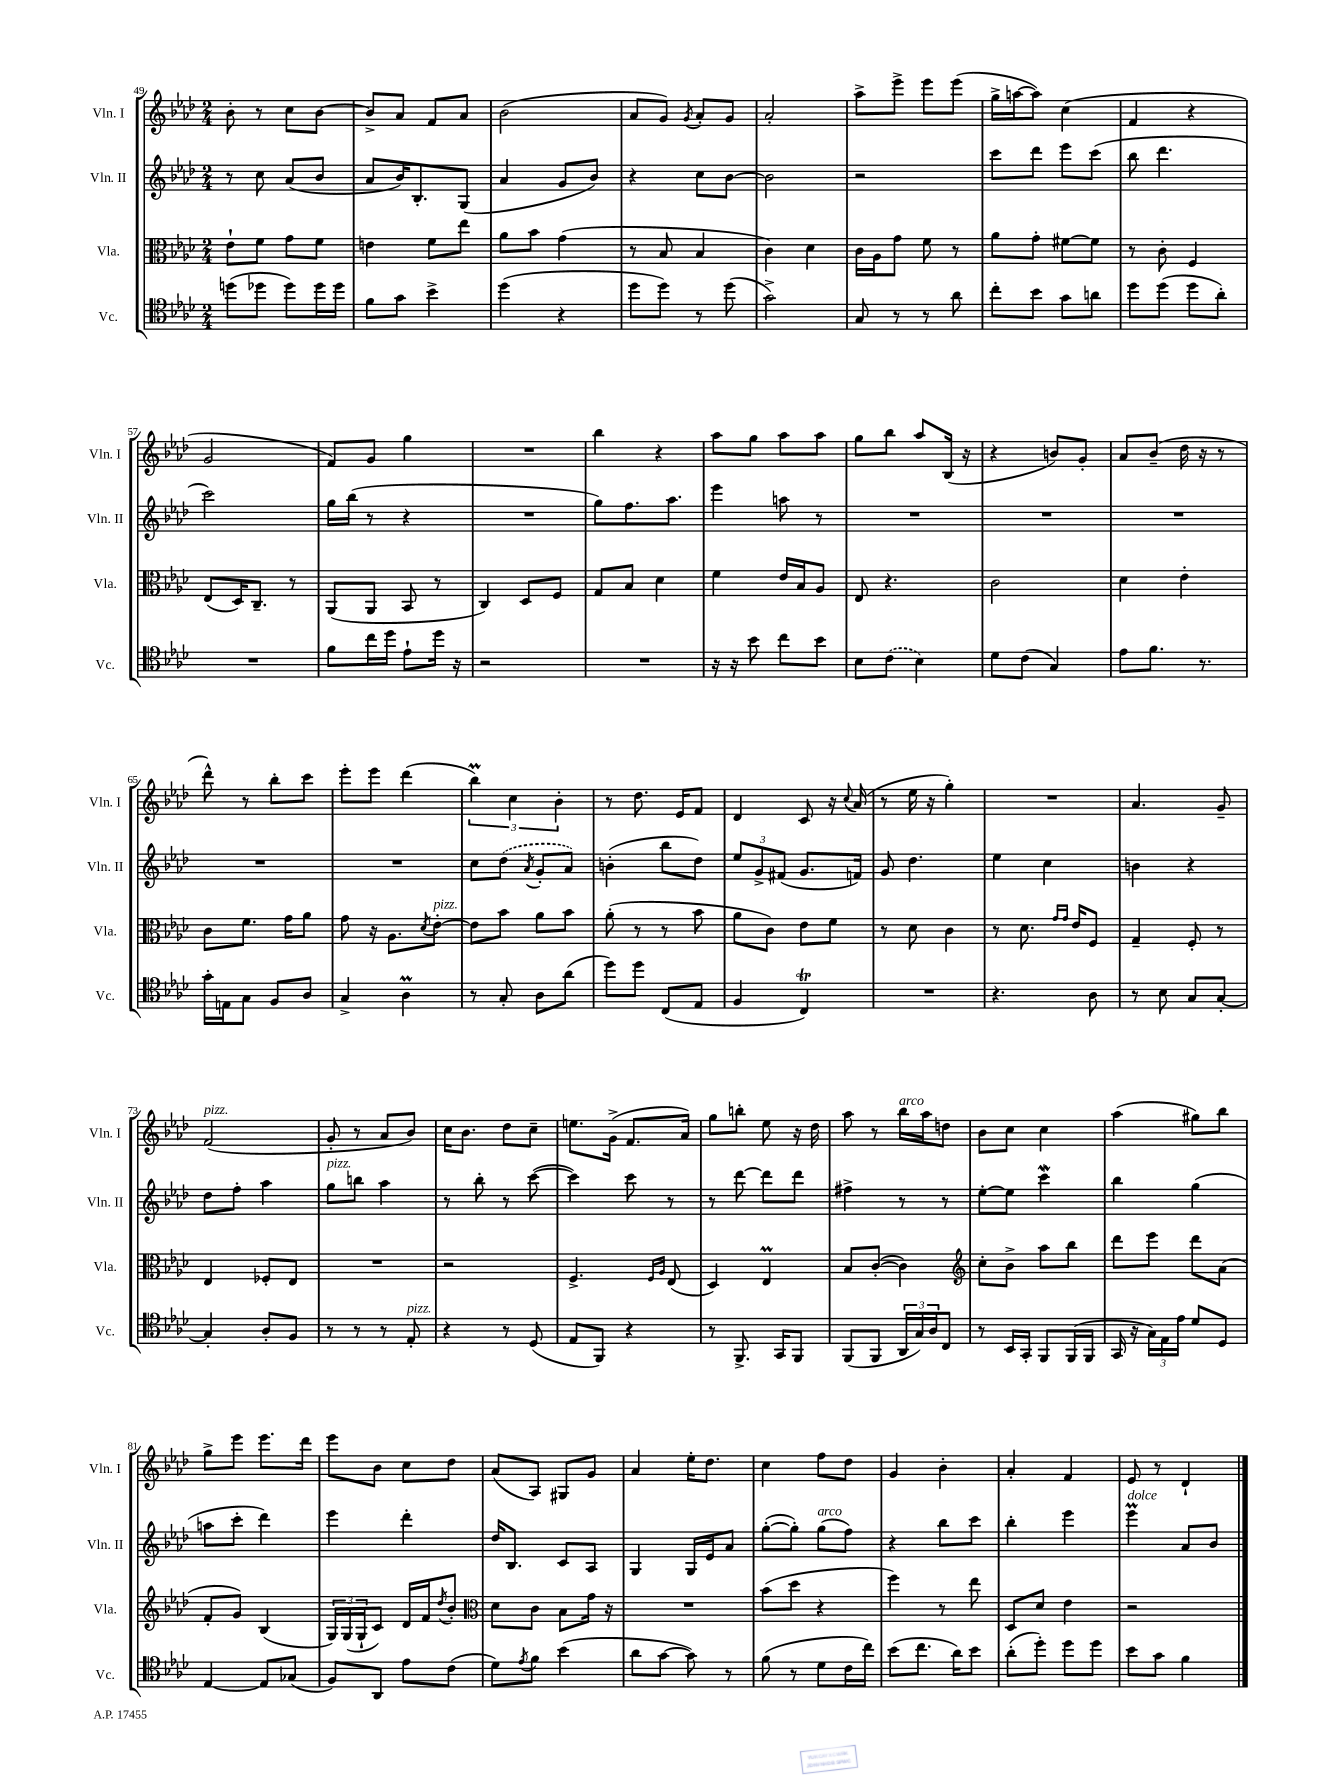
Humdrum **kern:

**kern	**kern	**kern	**kern
*part4	*part3	*part2	*part1
*staff4	*staff3	*staff2	*staff1
*I"Vc.	*I"Vla.	*I"Vln. II	*I"Vln. I
*I'Vc.	*I'Vla.	*I'Vln. II	*I'Vln. I
*clefC4	*clefC3	*clefG2	*clefG2
*k[b-e-a-d-]	*k[b-e-a-d-]	*k[b-e-a-d-]	*k[b-e-a-d-]
*M2/4	*M2/4	*M2/4	*M2/4
=49	=49	=49	=49
(8ddn\L	8e-`\L	8r	8b-'\
8dd-X\J	8f\J	8cc\	8r
8dd-\L)	8g\L	(8a-/L	8cc\L
16dd-\L	8f\J	8b-/J	[8b-\J
16dd-\JJ	.	.	.
=50	=50	=50	=50
8f\L	4en\	8a-/L	8b-^/L]
8g\J	.	16b-/K)	8a-/J
.	.	8.B-'/	.
4b-^\	8f\L	.	8f/L
.	8ee-\J	(8G/J	8a-/J
=51	=51	=51	=51
(4dd-\	8a-\L	4a-/	(2b-\
.	8b-\J	.	.
4r	(4g\	8g/L	.
.	.	8b-/J)	.
=52	=52	=52	=52
8dd-\L	8r	4r	8a-/L
8dd-\J)	8B-/	.	8g/J)
.	.	.	8qg/
8r	4B-/	8cc\L	8a-'/L
(8dd-\	.	[8b-\J	8g/J
=53	=53	=53	=53
2g^\)	4c\)	2b-\]	2a-'/
.	4d-\	.	.
=54	=54	=54	=54
8G/	16c\LL	2r	8aa-^\L
.	16A-\J	.	.
8r	8g\J	.	8eee-^\J
8r	8f\	.	8eee-\L
8a-\	8r	.	(8eee-\J
=55	=55	=55	=55
8cc'\L	8a-\L	8ccc\L	16gg^\LL
.	.	.	[16aan\J
8b-\J	8g'\J	8ddd-\J	8aa\J])
8g\L	[8f#X\L	8eee-\L	(4cc\
8an\J	8f#\J]	(8ccc\J	.
=56	=56	=56	=56
8dd-\L	8r	8bb-\	4f/
(8dd-\J	8c'\	4.ddd-\	.
8dd-\L	4F/	.	4r
8a-'\J)	.	.	.
!!LO:LB:g=z
=57	=57	=57	=57
2r	(8E-/L	2ccc\)	2g/
.	16D-/K)	.	.
.	8.C~/J	.	.
.	8r	.	.
=58	=58	=58	=58
8f\L	(8AA-/L	16gg\LL	8f/L)
.	.	(16bb-\JJ	.
16cc\L	8AA-/J	8r	8g/J
16dd-\JJ	.	.	.
8e-`\L	8BB-/	4r	4gg\
16dd-\Jk	8r	.	.
16r	.	.	.
=59	=59	=59	=59
2r	4C/)	2r	2r
.	8D-/L	.	.
.	8F/J	.	.
=60	=60	=60	=60
2r	8G/L	8gg\L)	4bb-\
.	8B-/J	8.ff\	.
.	4d-\	.	4r
.	.	8.aa-\J	.
=61	=61	=61	=61
16r	4f\	4eee-\	8aa-\L
16r	.	.	.
8b-\	.	.	8gg\J
8cc\L	16e-/LL	8aan\	8aa-\L
.	16B-/J	.	.
8b-\J	8A-/J	8r	8aa-\J
=62	=62	=62	=62
8B-\L	8E-/	2r	8gg\L
(8c\J	4.r	.	8bb-\J
4B-\)	.	.	8aa-/L
.	.	.	(16B-/Jk
.	.	.	16r
=63	=63	=63	=63
8d-\L	2c\	2r	4r
(8c\J	.	.	.
4G/)	.	.	8bn/L)
.	.	.	8g'/J
=64	=64	=64	=64
8e-\L	4d-\	2r	8a-/L
8.f\J	.	.	(8b-~/J
.	4e-'\	.	16dd-\
8.r	.	.	16r
.	.	.	8r
!!LO:LB:g=z
=65	=65	=65	=65
16g'\LL	8c\L	2r	8ddd-^^\)
16En\J	.	.	.
8G\J	8.f\J	.	8r
8F/L	.	.	8bb-'\L
.	16g\KL	.	.
8A-/J	8a-\J	.	8ccc\J
=66	=66	=66	=66
4G^/	8g\	2r	8eee-'\L
.	16r	.	8eee-\J
.	8.A-\L	.	.
4A-M\	.	.	(4ddd-\
.	8qd-/	.	.
!	!LO:TX:a:i:t=pizz.	!	!
.	[8e-'\J	.	.
=67	=67	=67	=67
8r	8e-\L]	8cc\L	6bb-M\)
8G'/	8b-\J	(8dd-\J	.
.	.	.	6cc\
.	.	8qa-/	.
8A-\L	8a-\L	8g'/L	.
.	.	.	6b-'\
(8a-\J	8b-\J	8a-/J)	.
=68	=68	=68	=68
8dd-\L)	(8a-'\	(4bn'\	8r
8dd-\J	8r	.	8.dd-\
(8C/L	8r	8bb-\L	.
.	.	.	16e-/KL
8E-/J	8b-\	8dd-\J)	8f/J
=69	=69	=69	=69
4F/	8a-\L	12ee-/L	4d-/
.	.	12g^/	.
.	8c\J)	.	.
.	.	(12f#X/J	.
4Ct/)	8e-\L	8.g/L	8c/
.	8f\J	.	16r
.	.	.	8qqcc/
.	.	16fn/Jk)	(16a-/
=70	=70	=70	=70
2r	8r	8g/	8r
.	8d-\	4.dd-\	16ee-\
.	.	.	16r
.	4c\	.	4gg'\)
=71	=71	=71	=71
4.r	8r	4ee-\	2r
.	8.d-\	.	.
.	.	4cc\	.
.	16qqg/LL	.	.
.	16qqg/JJ	.	.
.	16e-/KL	.	.
8A-\	8F/J	.	.
=72	=72	=72	=72
8r	4G~/	4bn\	4.a-/
8B-\	.	.	.
8G/L	8F'/	4r	.
[8G'/J	8r	.	8g~/
!!LO:LB:g=z
=73	=73	=73	=73
!	!	!	!LO:TX:a:i:t=pizz.
4G'/]	4E-/	8dd-\L	(2f/
.	.	8ff'\J	.
8A-'/L	8F-X'/L	4aa-\	.
8F/J	8E-/J	.	.
=74	=74	=74	=74
!	!	!LO:TX:a:i:t=pizz.	!
8r	2r	8gg\L	8g'/
8r	.	8bbn\J	8r
8r	.	4aa-\	8a-/L
!LO:TX:a:i:t=pizz.	!	!	!
8E-'/	.	.	8b-/J)
=75	=75	=75	=75
4r	2r	8r	16cc\KL
.	.	.	8.b-\J
.	.	8bb-'\	.
8r	.	8r	8dd-\L
(8D-/	.	([8ccc\	8cc~\J
=76	=76	=76	=76
8E-/L	4.F^/	4ccc\])	8.een\L
8FF/J)	.	.	.
.	.	.	(16g^\Jk
4r	.	8ccc\	8.f/L
.	16qqF/LL	.	.
.	16qqA-/JJ	.	.
.	(8E-/	8r	.
.	.	.	16a-/Jk)
=77	=77	=77	=77
8r	4D-/)	8r	8gg\L
8.FF^/	.	[8ddd-\	8bbn'\J
.	4E-M/	8ddd-\L]	8ee-\
16GG/KL	.	.	.
8FF/J	.	8ddd-\J	16r
.	.	.	16dd-\
=78	=78	=78	=78
(8FF/L	8B-/L	4ff#X^\	8aa-\
8FF/J	([8c'/J	.	8r
!	!	!	!LO:TX:a:i:t=arco
24AA-/LL	4c\])	8r	16bb-\LL
24G/)	.	.	.
.	.	.	16aa-\J
24A-/J	.	.	.
8C/J	.	8r	8ddn\J
=79	=79	=79	=79
*	*clefG2	*	*
8r	8cc'\L	[8ee-'\L	8b-\L
16BB-/LL	8b-^\J	8ee-\J]	8cc\J
16GG'/JJ	.	.	.
8FF/L	8aa-\L	4cccW\	4cc\
(16FF/L	8bb-\J	.	.
16FF/JJ	.	.	.
=80	=80	=80	=80
16GG/	8ddd-\L	4bb-\	(4aa-\
16r	.	.	.
24G\LL)	8eee-\J	.	.
24E-\	.	.	.
24e-\JJ	.	.	.
8d-/L	8ddd-\L	(4gg\	8gg#X\L)
8D-/J	(8a-\J	.	8bb-\J
!!LO:LB:g=z
=81	=81	=81	=81
[4E-/	8f'/L	8aan\L	8gg^\L
.	8g/J)	8ccc'\J	8eee-\J
8E-/L]	(4B-/	4ddd-\)	8.eee-\L
(8G-X/J	.	.	.
.	.	.	16ddd-\Jk
=82	=82	=82	=82
8F/L)	24G/LL)	4eee-\	8eee-\L
.	(24G/	.	.
.	24G`/J	.	.
8AA-/J	8c/J)	.	8b-\J
8e-\L	16d-/LL	4ddd-'\	8cc\L
.	16f/J	.	.
.	8qdd-/	.	.
(8c\J	8b-'/J	.	8dd-\J
=83	=83	=83	=83
*	*clefC3	*	*
8d-\L)	8d-\L	16dd-/KL	(8a-/L
.	.	8.B-/J	.
8qe-/	.	.	.
8f\J	8c\J	.	8A-/J)
(4b-\	8B-\L	8c/L	8G#X/L
.	16g\Jk	8A-/J	8g/J
.	16r	.	.
=84	=84	=84	=84
8a-\L	2r	4G/	4a-/
[8g\J	.	.	.
8g\])	.	16G/LL	16ee-'\KL
.	.	16e-/J	8.dd-\J
8r	.	8a-/J	.
=85	=85	=85	=85
(8f\	(8b-\L	([8gg'\L	4cc\
8r	8dd-\J	8gg'\J])	.
!	!	!LO:TX:a:i:t=arco	!
8d-\L	4r	(8gg\L	8ff\L
16c\L	.	8ff\J)	8dd-\J
16cc\JJ)	.	.	.
=86	=86	=86	=86
(8b-\L	4ff\)	4r	4g/
8.cc\J	.	.	.
.	8r	8bb-\L	4b-'\
16a-\KL)	.	.	.
8b-\J	8ee-\	8ccc\J	.
=87	=87	=87	=87
(8a-'\L	8D-/L	4bb-'\	4a-'/
8dd-'\J)	8d-/J	.	.
8dd-\L	4e-\	4eee-\	4f/
8dd-\J	.	.	.
=88	=88	=88	=88
!	!	!LO:TX:a:i:t=dolce	!
8b-\L	2r	4eee-M\	8e-/
8g\J	.	.	8r
4f\	.	8a-/L	4d-`/
.	.	8b-/J	.
==	==	==	==
*-	*-	*-	*-
